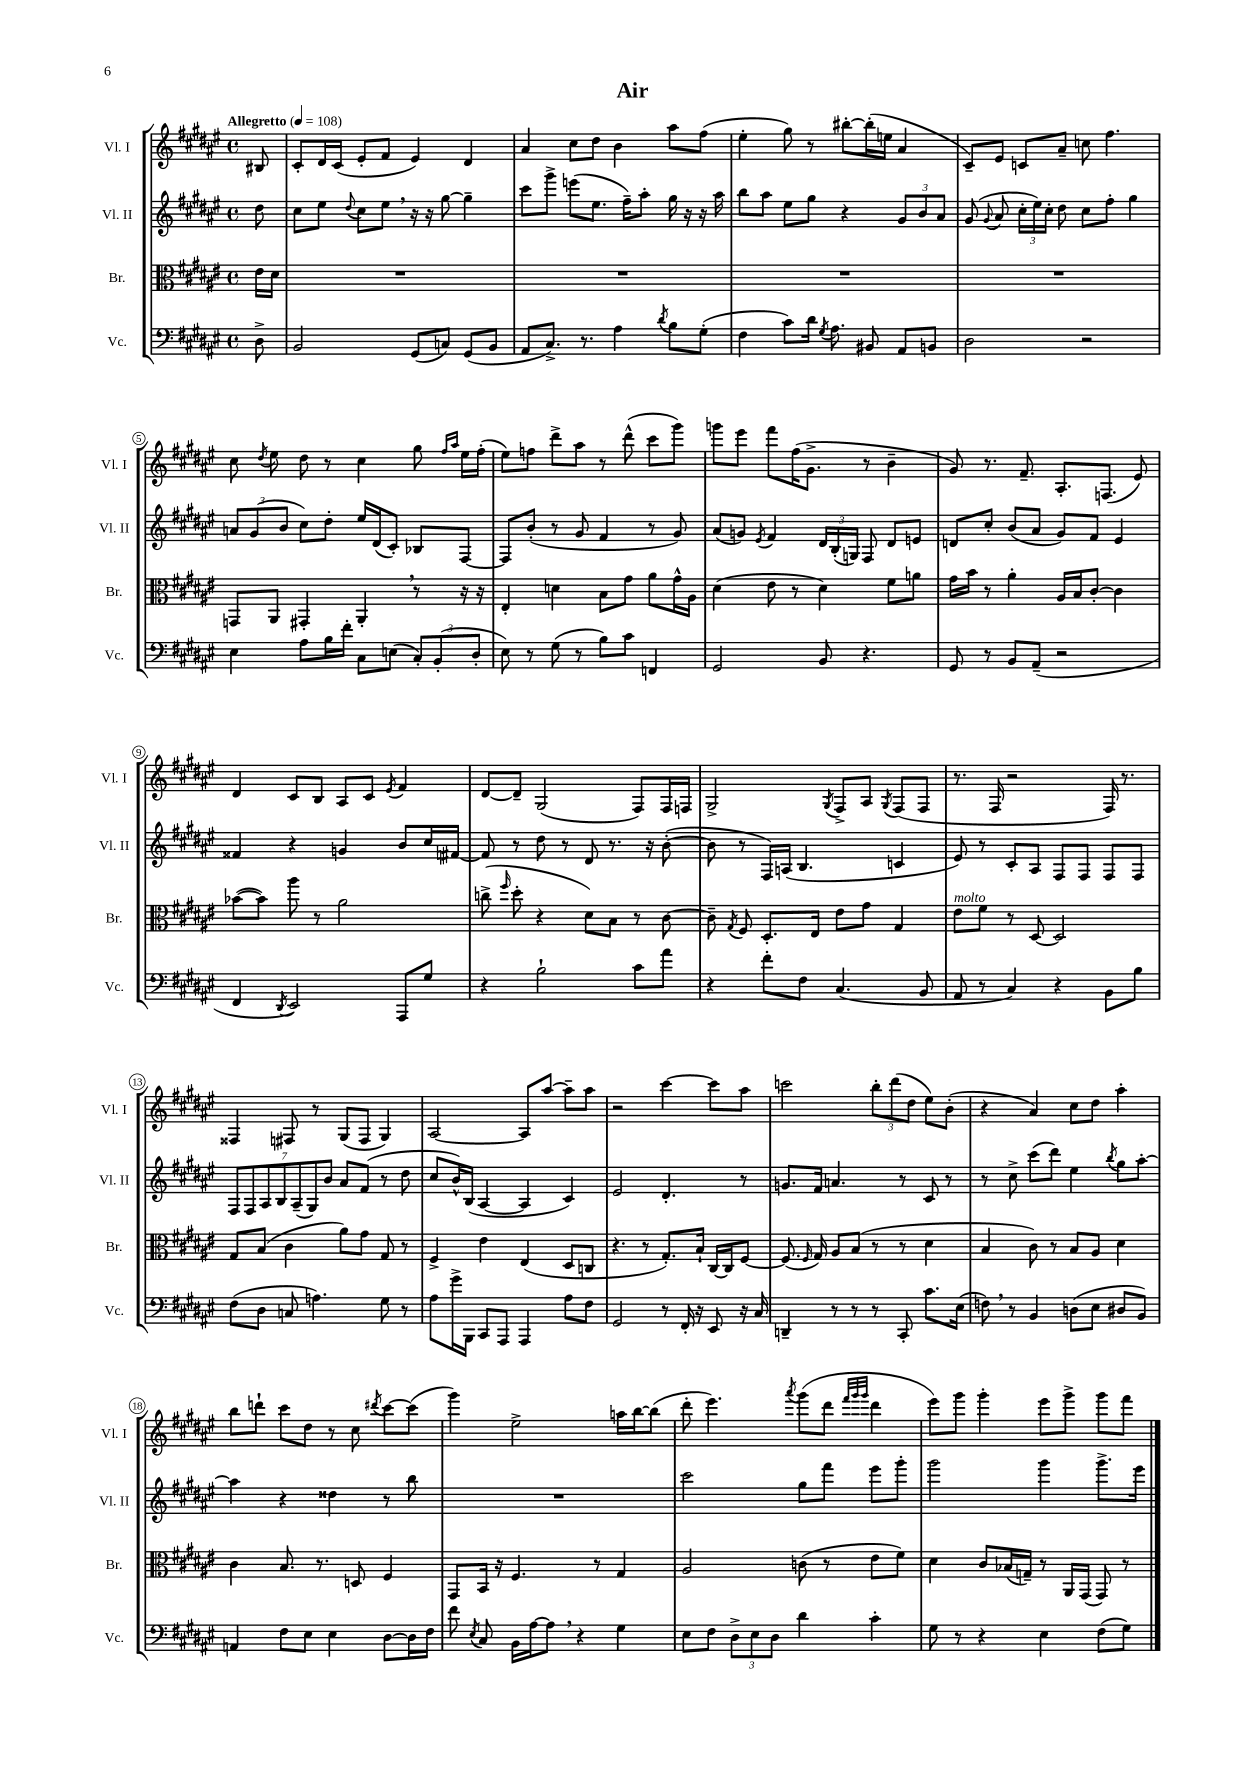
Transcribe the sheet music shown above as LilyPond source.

\header { title = "Air" }
<<
\new StaffGroup <<
\new Staff = "s0" \with { instrumentName = "Vl. I" shortInstrumentName = "Vl. I" } {
    \clef treble \key fis \major \defaultTimeSignature \time 4/4 \partial 8 \tempo "Allegretto" 4 = 108
    \autoBeamOff bis8 |
    cis'8[-. dis'16 cis'16]( eis'8[-. fis'8] eis'4) dis'4 |
    ais'4 cis''8[ dis''8] b'4 ais''8[ fis''8]( |
    eis''4-. gis''8) r8 bis''8[~-. bis''16-.( e''16] ais'4 |
    cis'8[--) eis'8] c'8[ ais'8]-- c''8 fis''4. |
    cis''8 \acciaccatura { dis''8 } eis''8 dis''8 r8 cis''4 gis''8 \grace { fis''16[ ais''16] } eis''16[ fis''16]-.( |
    eis''8[) f''8] dis'''8[-> ais''8] r8 dis'''8-^( cis'''8[ gis'''8]) |
    g'''8[ eis'''8] fis'''8[ fis''16( gis'8.]-> r8 b'4-- |
    gis'8) r8. fis'8.-- ais8.[-. f8.]( eis'8) |
    dis'4 cis'8[ b8] ais8[ cis'8] \acciaccatura { eis'8 } fis'4 |
    dis'8[~ dis'8]-- gis2( fis8[) fis16 f16] |
    gis2-> \acciaccatura { gis8 } fis8[-> ais8] \acciaccatura { gis8 } fis8[( fis8] |
    r8. fis16 r2 fis16) r8. |
    fisis4 fis8 r8 gis8[( fis8] gis4) |
    ais2~ ais8[ ais''8]~ ais''8[-- ais''8] |
    r2 cis'''4~ cis'''8[ ais''8] |
    c'''2 \tuplet 3/2 { b''8[-. dis'''8( dis''8] } eis''8[) b'8]-.( |
    r4 ais'4) cis''8[ dis''8] ais''4-. |
    b''8[ d'''8]-! cis'''8[ dis''8] r8 cis''8 \acciaccatura { dis'''8 } cis'''8[~ cis'''8]( |
    gis'''4) eis''2-> a''16[ b''16~ b''8]( |
    dis'''8-. eis'''4.) \acciaccatura { ais'''8 } gis'''8[( dis'''8] \grace { fis'''32[ gis'''32 gis'''32] } dis'''4 |
    eis'''8[) gis'''8] gis'''4-. eis'''8[ gis'''8]-> gis'''8[ fis'''8] \bar "|." |
}
\new Staff = "s1" \with { instrumentName = "Vl. II" shortInstrumentName = "Vl. II" } {
    \clef treble \key fis \major \defaultTimeSignature \time 4/4 \partial 8
    \autoBeamOff dis''8 |
    cis''8[ eis''8] \appoggiatura { dis''8 } cis''8[ eis''8] \breathe r16 r16 gis''8~ gis''4-- |
    cis'''8[ gis'''8]-> e'''8[( eis''8.] fis''16[--) ais''8]-. gis''16 r16 r16 ais''16 |
    b''8[ ais''8] eis''8[ gis''8] r4 \tuplet 3/2 { gis'8[ b'8 ais'8] } |
    gis'8( \appoggiatura { gis'8 } ais'8 \tuplet 3/2 { cis''16[-. eis''16) cis''16]-. } dis''8 cis''8[ fis''8]-. gis''4 |
    \tuplet 3/2 { a'8[ gis'8( b'8] } cis''8[) dis''8]-. eis''16[ dis'16( cis'8]-.) bes8[ fis8]~ |
    fis8[ b'8]-.( r8 gis'8 fis'4 r8 gis'8) |
    ais'8[( g'8]) \acciaccatura { eis'8 } fis'4 \tuplet 3/2 { dis'16[ b16-.( g16]) } fis8 dis'8[ e'8] |
    d'8[ cis''8]-. b'8[( ais'8] gis'8[) fis'8] eis'4 |
    fisis'4 r4 g'4 b'8[ cis''16 fis'16]~ |
    fis'8 r8 dis''8 r8 dis'8 r8. r16 b'8~-.( |
    b'8 r8 fis16[) a16]( b4. c'4 |
    eis'8) r8 cis'8[-. ais8] fis8[ fis8] fis8[ fis8] |
    \tuplet 7/4 { fis8[ fis8 ais8 b8 ais8--( gis8) b'8] } ais'8[ fis'8]( r8 dis''8 |
    cis''8[ b'16-^) b16]( ais4~ ais4 cis'4) |
    eis'2 dis'4.-. r8 |
    g'8.[ fis'16] a'4. r8 cis'8 r8 |
    r8 cis''8-> cis'''8[( dis'''8]) eis''4 \acciaccatura { b''8 } gis''8[ ais''8]~-. |
    ais''4 r4 disis''4 r8 b''8 |
    R1 |
    cis'''2 gis''8[ fis'''8] eis'''8[ gis'''8]-. |
    gis'''2 gis'''4 gis'''8.[-> eis'''16] \bar "|." |
}
\new Staff = "s2" \with { instrumentName = "Br." shortInstrumentName = "Br." } {
    \clef alto \key fis \major \defaultTimeSignature \time 4/4 \partial 8
    \autoBeamOff eis'16[ dis'16] |
    R1 |
    R1 |
    R1 |
    R1 |
    g,8[ ais,8] gis,4-. ais,4-. \breathe r8 r16 r16 |
    eis4-. d'4 b8[ gis'8] ais'8[ gis'16-^ ais16] |
    dis'4( eis'8 r8 dis'4) fis'8[ a'8] |
    gis'16[ b'16] r8 ais'4-. ais16[ b16 cis'8]~-. cis'4 |
    bes'8[~( bes'8]) ais''8 r8 ais'2 |
    c''8->( \grace { fis''16 } dis''8-. r4 dis'8[) b8] r8 cis'8~ |
    cis'8-- \acciaccatura { gis8 } fis8 dis8.[-. eis16] eis'8[ gis'8] gis4 |
    eis'8[^\markup { \italic "molto" } fis'8] r8 dis8~ dis2 |
    gis8[ b8]( cis'4 ais'8[) gis'8] gis8 r8 |
    fis4-> eis'4 eis4( dis8[ c8] |
    r4. r8 gis8.[-.) b16]-! cis16[~ cis16 fis8]~ |
    fis8.( \grace { fis16 } gis16) ais8[ b8]( r8 r8 dis'4 |
    b4 cis'8) r8 b8[ ais8] dis'4 |
    cis'4 b8. r8. d8 fis4 |
    gis,8[ b,16] r16 fis4. r8 gis4 |
    ais2 c'8( r8 eis'8[ fis'8]) |
    dis'4 cis'8[ bes16( g16]--) r8 ais,16[ gis,16]( gis,8) r8 \bar "|." |
}
\new Staff = "s3" \with { instrumentName = "Vc." shortInstrumentName = "Vc." } {
    \clef bass \key fis \major \defaultTimeSignature \time 4/4 \partial 8
    \autoBeamOff dis8-> |
    b,2 gis,8[( c8]) gis,8[( b,8] |
    ais,8[ cis8.]->) r8. ais4 \acciaccatura { dis'8 } b8[ gis8]-.( |
    fis4 cis'8[) dis'16] \acciaccatura { gis8 } ais8. bis,8 ais,8[ b,8] |
    dis2 r2 |
    eis4 ais8[ b16 fis'16]-. cis8[ e8]( \tuplet 3/2 { cis8[-.) b,8-.( dis8]-. } |
    eis8) r8 gis8( r8 b8[) cis'8] f,4 |
    gis,2 b,8 r4. |
    gis,8 r8 b,8[ ais,8]--( r2 |
    fis,4 \acciaccatura { dis,8 } eis,2) ais,,8[ gis8] |
    r4 b2-! cis'8[ ais'8] |
    r4 fis'8[-. fis8] cis4.( b,8 |
    ais,8 r8 cis4) r4 b,8[ b8] |
    fis8[( dis8] c8 a4.) gis8 r8 |
    ais8[ gis'16-> b,,16] cis,8[ ais,,8] ais,,4 ais8[ fis8] |
    gis,2 r8 fis,16-. r16 eis,8 r16 cis16 |
    d,4-- r8 r8 r8 cis,8-. cis'8.[ eis16]( |
    f8) \breathe r8 b,4 d8[( eis8] dis8[ b,8]) |
    a,4 fis8[ eis8] eis4 dis8[~ dis16 fis16] |
    fis'8 \acciaccatura { eis8 } cis8 b,16[ ais16~ ais8] \breathe r4 gis4 |
    eis8[ fis8] \tuplet 3/2 { dis8[-> eis8 dis8] } dis'4 cis'4-. |
    gis8 r8 r4 eis4 fis8[( gis8]) \bar "|." |
}
>>
>>
\layout { \context { \Score \override BarNumber.stencil = #(make-stencil-circler 0.1 0.3 ly:text-interface::print) } }
